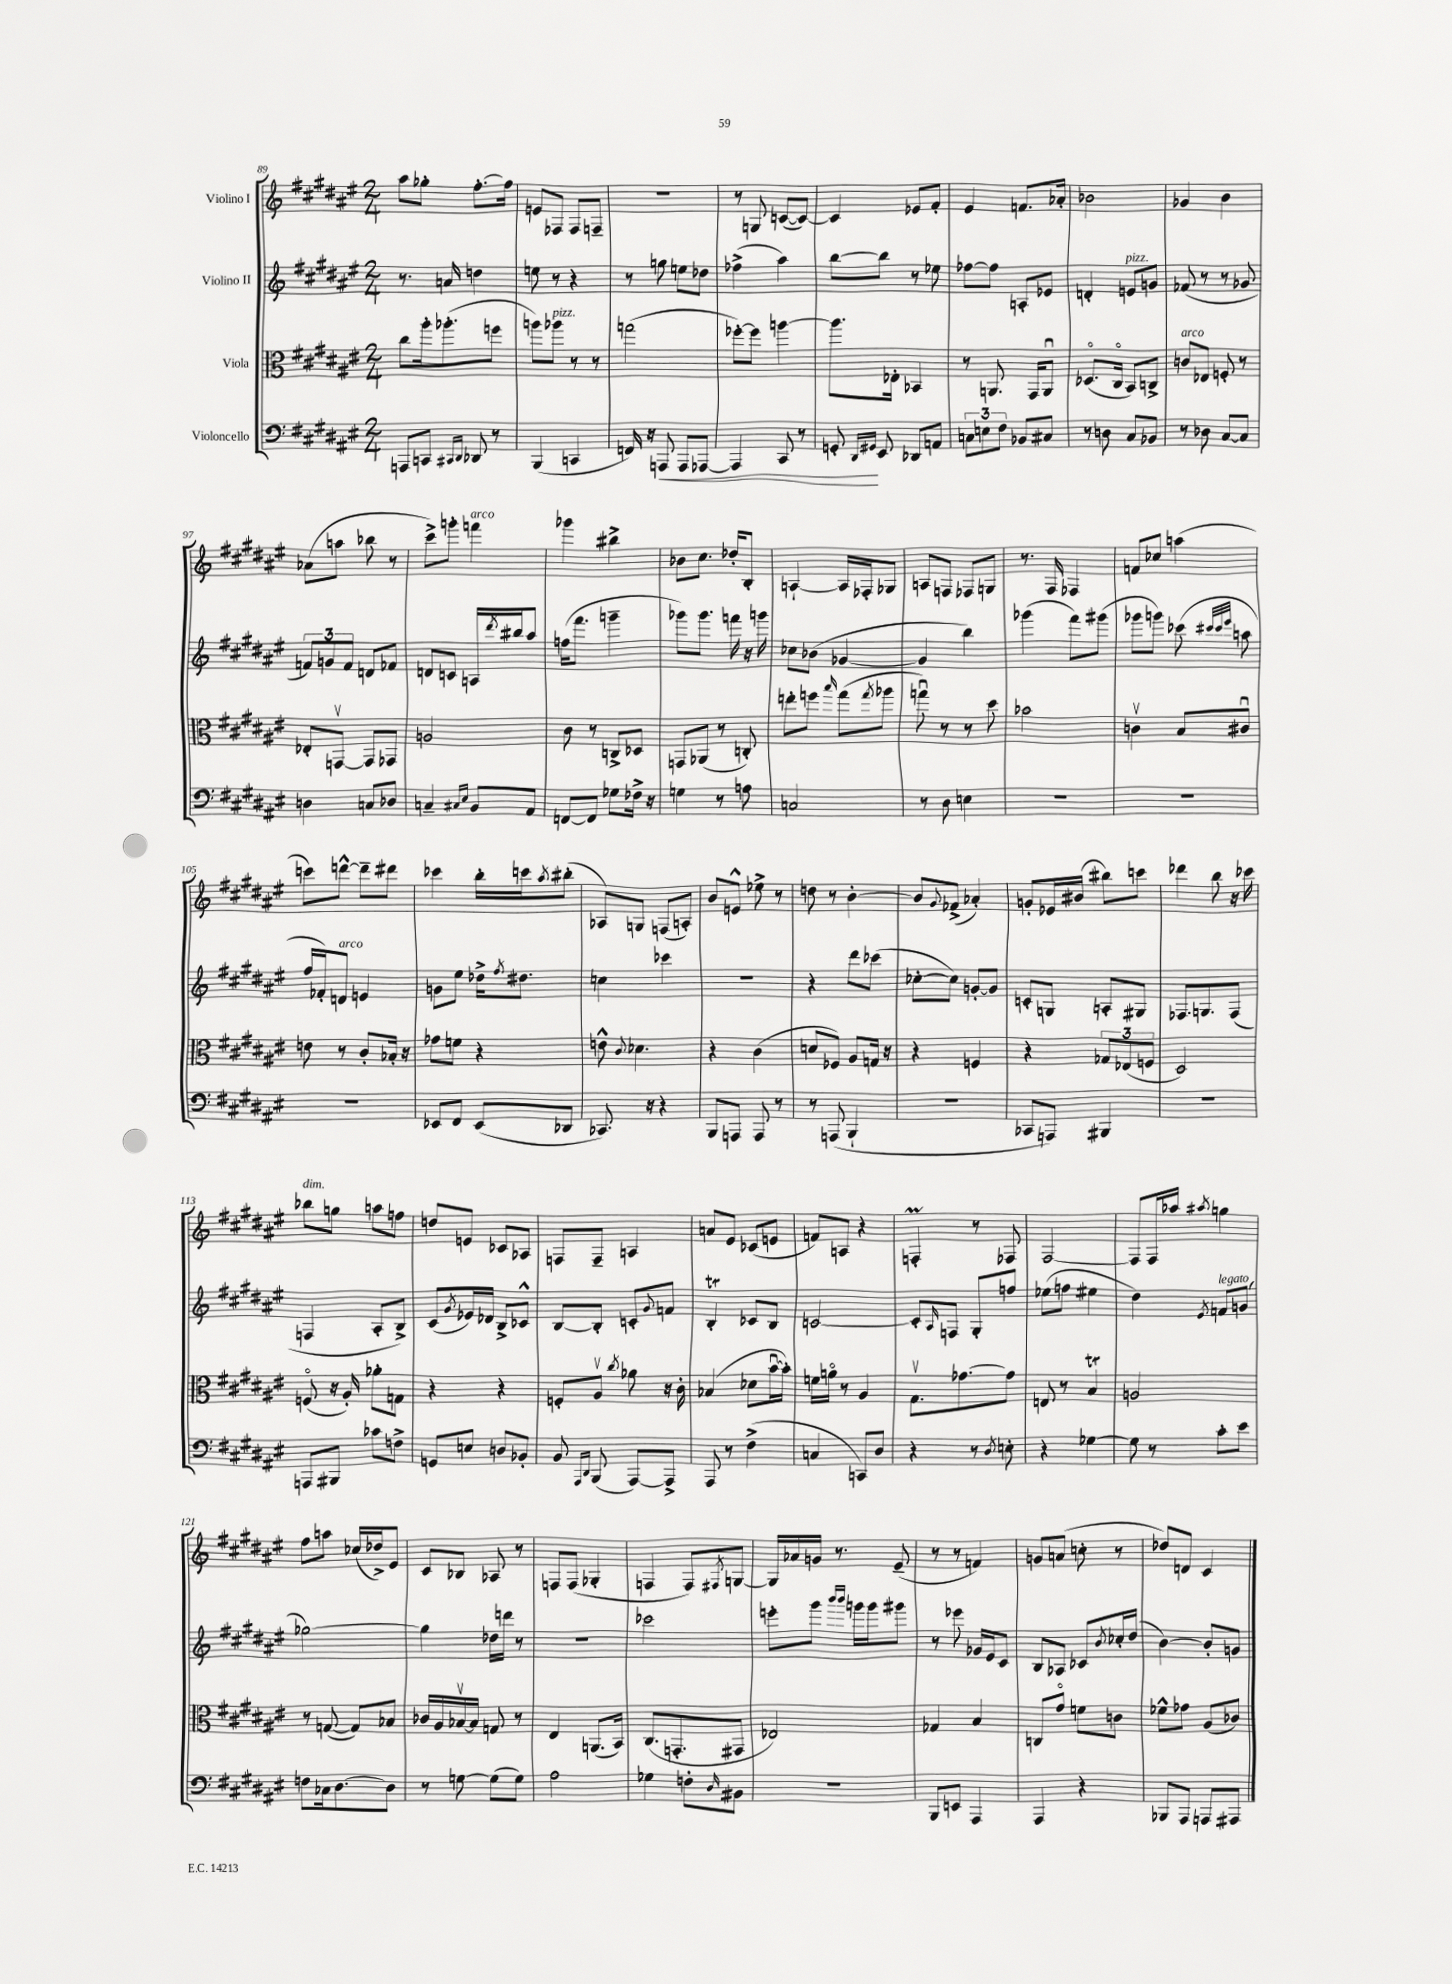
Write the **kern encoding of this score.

**kern	**kern	**kern	**kern
*staff4	*staff3	*staff2	*staff1
*clefF4	*clefC3	*clefG2	*clefG2
*k[f#c#g#d#a#e#]	*k[f#c#g#d#a#e#]	*k[f#c#g#d#a#e#]	*k[f#c#g#d#a#e#]
*M2/4	*M2/4	*M2/4	*M2/4
8AAA/L	8cc#\L	8.r	8aa#\L
8CC/J	16aa#'\k	.	8gg-'\J
.	(8.aa-'\	16a/	.
16qqCC#/LL	.	.	.
16qqDD#/JJ	.	.	.
8DD-/	.	4dd\	[8.ff#'\L
8r	8ff\J	.	.
.	.	.	16ff#\]Jk
=	=	=	=
(4BBB/	8aa\L)	8ee\	8e/L
.	8aa-\J	8r	8F-/J
4CC/	8r	4r	8F-/L
.	8r	.	8F~/J
=	=	=	=
16FF/)	(2gg\	8r	2r
16r	.	.	.
8AAA/	.	8gg\	.
8AAA/L	.	8ee\L	.
[8AAA-/J	.	8dd-\J	.
=	=	=	=
4AAA-/]	[8ff-'\L)	(4ff-^\	8r
.	8ff-\]J	.	8G/
8CC#/	[4aa\	4aa#\)	([8c/L
8r	.	.	8c/_J)
=	=	=	=
8GG'/	8.aa\]L	[8bb\L	4c/]
16qqDD#/LL	.	.	.
16qqGG#/JJ	.	.	.
8EE#/	.	8bb\]J	.
.	16E-'\Jk	.	.
8DD-/L	4BB-/	8r	8e-/L
8AA/J	.	8ee-\	8f#'/J
=	=	=	=
12C\L	8r	[8ff-\L	4e#/
12E\	.	.	.
.	8.AA/	8ff-\]J	.
12F#\J	.	.	.
8BB-/L	.	8A'/L	8.f/L
.	16GG#/LK	.	.
8C#/J	8AAu/J	8e-/J	.
.	.	.	16a-'/Jk
=	=	=	=
8r	(8.D-o/L	4d'/	2b-\
8D\	.	.	.
.	16C#o/Jk	.	.
8C#/L	8BB/L)	8e/L	.
8BB-/J	8C^/J	8g/J	.
=	=	=	=
8r	8c/L	(8f-/	4g-/
8D-\	8E-/J	8r	.
[8C#/L	8F'/	8r	4b\
8C#/]J	8r	8g-/	.
=	=	=	=
4D\	8E-'/L	12f/L)	(8a-\L
.	.	12g/	.
.	[8GGv/J	.	8aa\J
.	.	12f/J	.
8C/L	8GG/]L	8d/L	8bb-\
8D-/J	8GG-/J	8f-/J	8r
=	=	=	=
4C~/	2A/	8d/L	8ccc#^\L)
.	.	8c/J	8ggg'\J
16qqC#/LL	.	.	.
16qqE#/JJ	.	.	.
8BB/L	.	16A/LL	4fff\
.	.	8qddd#/	.
.	.	16bb#/J	.
8AA#/J	.	8aa#/J	.
=	=	=	=
[8FF/L	8c#\	(16ff\LK	4ggg-\
.	.	8.fff#\J	.
8FF/]J	8r	.	.
8G-\L	8C^/L	4ggg~\	4bb#^\
16F-^\Jk	8D-/J	.	.
16r	.	.	.
=	=	=	=
4G\	8GG/L	8ggg-\L)	8b-\L
.	(8AA-/J	8.ggg-\J	8.cc#\J
8r	8r	.	.
.	.	16fff\	16dd-'/LK
8A\	8C'/)	16r	8B'/J
.	.	16ggg\	.
=	=	=	=
2C/	8ee'\L	8cc-\L	[4A`/
.	8ff\J	(8b-\J	.
.	16qqbb/	.	.
.	(8gg#\L	[4g-/	16A/]LL
.	.	.	16F-'/J
.	8qgg#/	.	.
.	8aa-\J	.	8G-/J
=	=	=	=
8r	8ggu\)	4g-/]	8A/L
8D#\	8r	.	8F/J
4E\	8r	4bb\)	8F-/L
.	8dd#\	.	8G/J
=	=	=	=
2r	2b-\	(4ggg-\	8.r
.	.	.	16F#/
.	.	8fff#\L)	4F-/
.	.	(8ggg#\J	.
=	=	=	=
2r	4cv\	8ggg-\L	8f/L
.	.	8ggg\J)	8cc-/J
.	8B/L	(8ccc-\	(4aa\
.	.	32qqccc#/LLL	.
.	.	32qqccc#/	.
.	.	32qqeee#/JJJ	.
.	8c#u/J	8aa\	.
=	=	=	=
2r	8e\	16ff#/LL	8ccc\L)
.	.	16f-'/J)	.
.	8r	8d/J	[8ddd^^\J
.	8c#'/L	4e/	8ddd~\]L
.	16B-'/Jk	.	8ddd#\J
.	16r	.	.
=	=	=	=
8EE-/L	8g-\L	8g\L	4ccc-\
8FF#/J	8f\J	8ee#\J	.
(8EE-/L	4r	16dd-^\LK	16bb'\LL
.	.	8qff#/	.
.	.	8.dd#\J	16ccc\J
.	.	.	8qaa#/
8DD-/J	.	.	(8bb#'\J
=	=	=	=
8.CC-/)	8e^^\	4cc\	8A-/L)
.	8qqc#/	.	.
.	4.d-\	.	8G/J
16r	.	.	.
4r	.	4ccc-\	(8F/L
.	.	.	8A'/J)
=	=	=	=
8BBB/L	4r	2r	8b/L
8AAA/J	.	.	8e^^/J
8AAA/	(4c#\	.	8ee-^\
8r	.	.	8r
=	=	=	=
8r	8d/L	4r	8dd\
(8AAA/	8F-/J)	.	8r
4BBB`/	8A#/L	8ddd#\L	[4b'\
.	16G/Jk	(8ccc-\J	.
.	16r	.	.
=	=	=	=
2r	4r	[8cc-'\L	8b/]L
.	.	.	8qqg#/
.	.	8cc-\]J)	(8f-^/J
.	4F/	[8g'/L	4a-'/)
.	.	8g/]J	.
=	=	=	=
8CC-/L	4r	8c'/L	8g'/L
8AAA/J)	.	8G/J	16e-/L
.	.	.	(16b#/JJ
4BBB#/	12G-/L	8A'/L	8bb#\L)
.	(12E-/	.	.
.	.	8G#/J	8ccc\J
.	12F/J	.	.
=	=	=	=
2r	2D#/)	8.F-/L	4ddd-\
.	.	8.G/	.
.	.	.	8bb\
.	.	(8F-/J	16r
.	.	.	16ccc-\
=	=	=	=
8AAA/L	(8Fo/	4F/	8bb-\L
8BBB#/J	16r	.	8gg\J
.	16A#'/)	.	.
8c-\L	8a-'\L	8A#'/L	8aa\L
8F^\J	8G\J	8B^/J)	8ff\J
=	=	=	=
8GG/L	4r	(8c#/L	8dd/L
.	.	8qg#/	.
8E/J	.	16e-/L)	8e/J
.	.	16d-/JJ	.
8D/L	4r	8B^/L	8c-/L
8BB-'/J	.	8c-^^/J	8A-/J
=	=	=	=
8BB/	8F'/L	[8B/L	8F/L
16qqAAA#/LL	.	.	.
16qqDD#/JJ	.	.	.
(8BBB/	8A#v/J	8B'/]J	8F~/J
.	8qcc#/	.	.
[8AAA#/L)	8a-\	8c'/L	4A/
.	.	8qqg#/	.
8AAA#^/]J	16r	8f/J	.
.	16c#'\	.	.
=	=	=	=
8AAA#/	(4B-/	4B'/	8a/L
8r	.	.	8e#/J
(4F#^\	8d-\L	8c-/L	(8c-/L
.	[16bu\L	8B/J	8e/J
.	16b'\]JJ)	.	.
=	=	=	=
4C/	16f\LL	[2c/	8f/L)
.	16ao\JJ	.	.
.	8r	.	8A/J
8CC/L)	4A#/	.	4r
8D#/J	.	.	.
=	=	=	=
4r	8.G#v\L	8c'/]L	4F'/
.	.	16qqA#/	.
.	.	8F/J	.
.	[8.g-\	.	.
8r	.	8G#'/L	8r
8qD#/	.	.	.
8E'\	8g-\]J	8ff/J	8F-/
=	=	=	=
4r	8E/	(8ee-\L	[2F#/
.	8r	8ff\J	.
[4G-\	4B/	4ee#\	.
=	=	=	=
8G-\]	2A/	4dd#\)	8F#/]L
8r	.	.	16F#/L
.	.	.	16aa-/JJ
.	.	8qe#/	8qaa#/
8c#'\L	.	8f/L	4gg\
8e#\J	.	(8g/J	.
=	=	=	=
8F\L	8r	[2gg-\)	8ff#\L
16C-\k	([8G/	.	8aa\J
[8.D#\	.	.	.
.	8G/]L)	.	(16cc-/LL
.	.	.	16dd-^/J)
8D#\]J	8B-/J	.	8e#/J
=	=	=	=
8r	16c-/LL	4gg-\]	8c#/L
.	16A#/	.	.
[8G\	[16B-v/	.	8B-/J
.	16B-/]JJ	.	.
(8G\]L	8G/	16dd-\LL	8A-/
.	.	16ddd\JJ	.
8G\J)	8r	8r	8r
=	=	=	=
2A#\	4E#/	2r	8F/L
.	.	.	(8F/J
.	(8.AA/L	.	4G-'/
.	16BB/Jk)	.	.
=	=	=	=
4G-\	(8.C#/L	2ccc-\	4F/
.	8.GG'/	.	.
8F'\L	.	.	8F/L)
16qqD#/	.	.	8qF#/
8BB#\J	8GG#/J	.	[8G/J
=	=	=	=
2r	2E-/)	8eee'\L	16G/]LL
.	.	.	16a-/
.	.	8ggg#\J	16g/JJ
.	.	.	8.r
.	.	16qqbbb/LL	.
.	.	16qqbbb/JJ	.
.	.	16ggg\LL	.
.	.	16ggg\J	.
.	.	8ggg#\J	(8e#~/
=	=	=	=
8BBB/L	4G-/	8r	8r
8EE/J	.	8eee-\	8r
4AAA#/	4B/	16g-/LL	4f/)
.	.	16e#/J	.
.	.	8c#/J	.
=	=	=	=
4AAA#/	8C/L	8B/L	8g/L
.	8g#o/J	8A-/J	(8a/J
4r	8f\L	8c-/L	8cc'\
.	.	8qb/	.
.	8c\J	16cc-'/L	8r
.	.	(16dd#/JJ	.
=	=	=	=
8BBB-/L	8f-^^\L	[4b\)	8dd-/L)
8AAA#/J	8g-\J	.	8d/J
8AAA/L	(8A#/L	8b'/]L	4c#/
8AAA#/J	8c-/J)	8g/J	.
==	==	==	==
*-	*-	*-	*-
